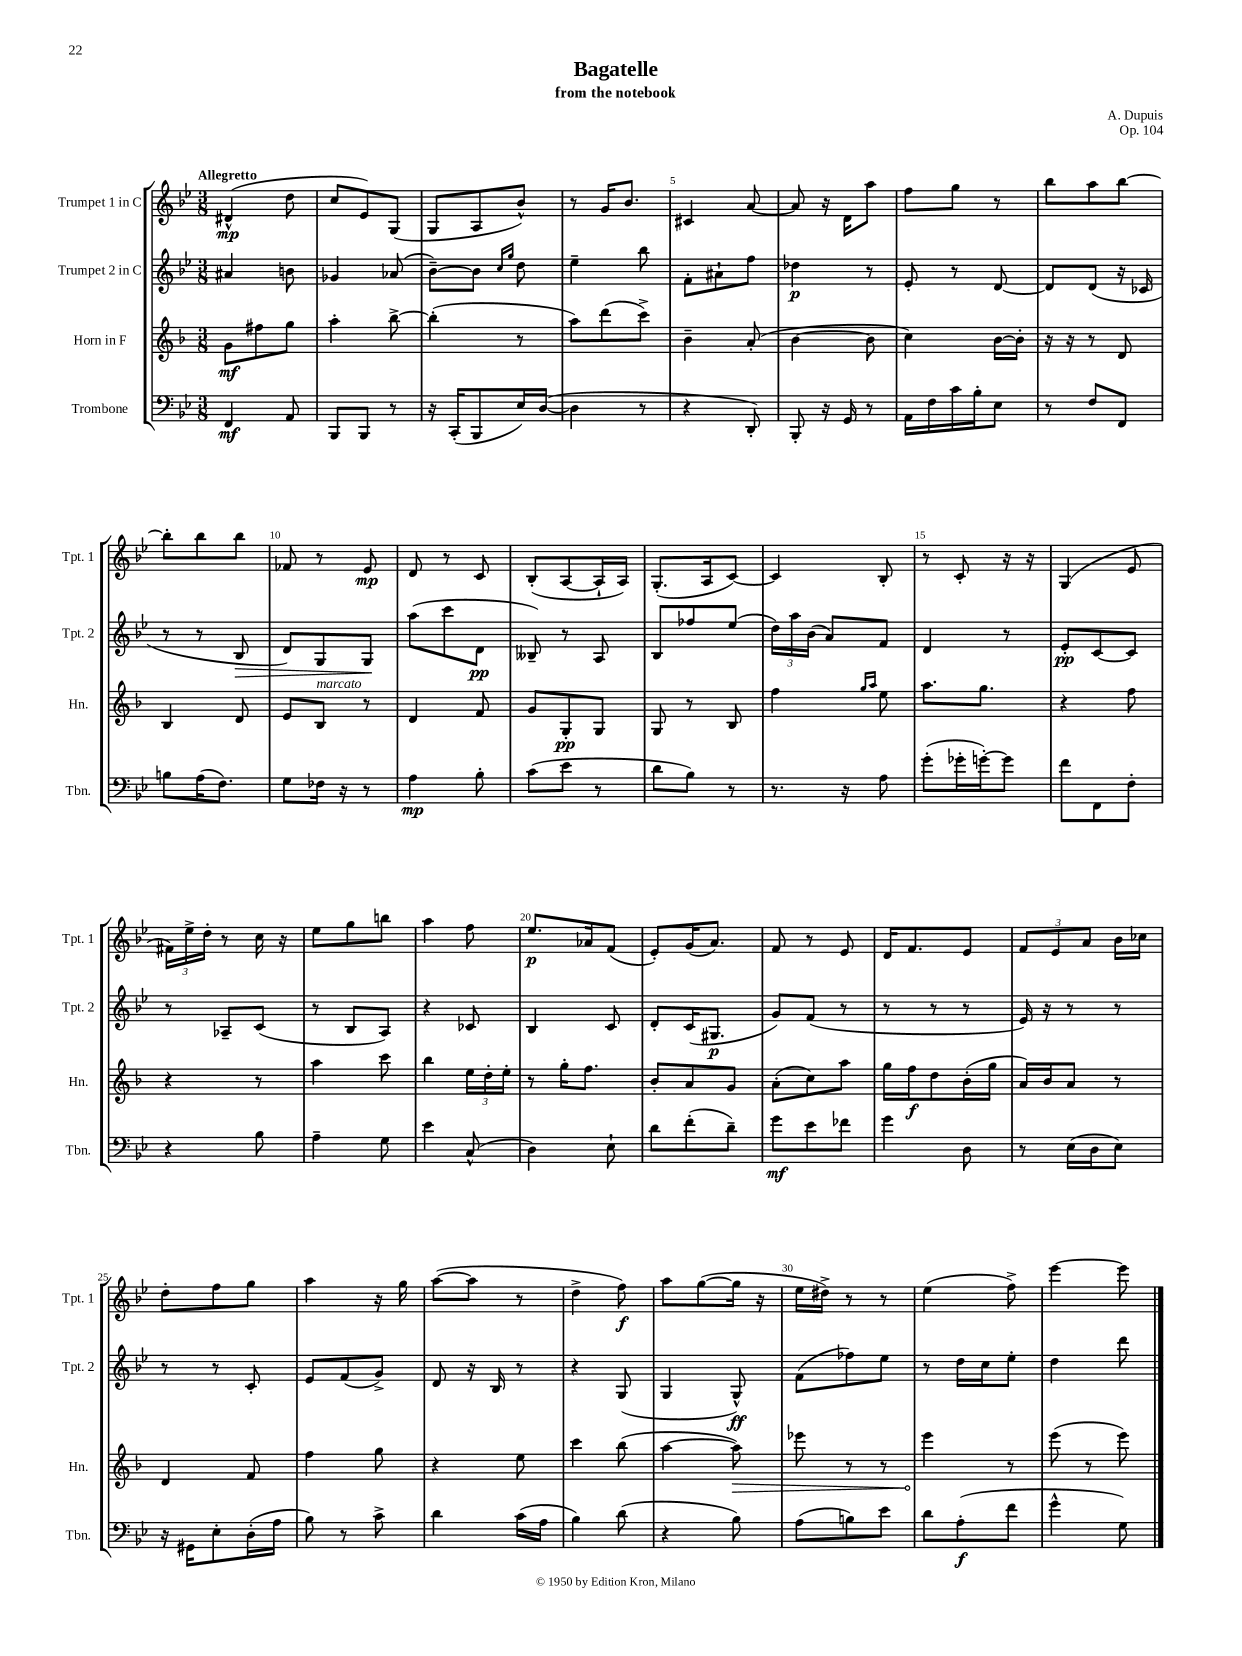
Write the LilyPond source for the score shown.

\header { title = "Bagatelle" composer = "A. Dupuis" subtitle = "from the notebook" opus = "Op. 104" }
<<
\new StaffGroup <<
\new Staff = "s0" \with { instrumentName = "Trumpet 1 in C" shortInstrumentName = "Tpt. 1" } {
    \clef treble \key bes \major \numericTimeSignature \time 3/8 \tempo "Allegretto"
    \autoBeamOff dis'4-^\mp( d''8 |
    c''8[ ees'8) g8]( |
    g8[ a8 bes'8]-^) |
    r8 g'16[ bes'8.] |
    cis'4 a'8~ |
    a'8 r16 d'16[ a''8] |
    f''8[ g''8] r8 |
    bes''8[ a''8 bes''8]~ |
    bes''8[-. bes''8 bes''8] |
    fes'8 r8 ees'8\mp |
    d'8 r8 c'8 |
    bes8[-.( a8~ a16-! a16]) |
    g8.[-.( a16 c'8]~) |
    c'4 bes8-. |
    r8 c'8-. r16 r16 |
    g4( ees'8 |
    \tuplet 3/2 { fis'16[) ees''16-> d''16]-. } r8 c''16 r16 |
    ees''8[ g''8 b''8] |
    a''4 f''8 |
    ees''8.[\p aes'16 f'8]( |
    ees'8[-.) g'16( a'8.]) |
    f'8 r8 ees'8 |
    d'16[ f'8. ees'8] |
    \tuplet 3/2 { f'8[ ees'8 a'8] } bes'16[ ces''16] |
    d''8[-. f''8 g''8] |
    a''4 r16 g''16 |
    a''8[~( a''8] r8 |
    d''4-> f''8\f) |
    a''8[ g''8~( g''16] r16 |
    ees''16[ dis''16]->) r8 r8 |
    ees''4( f''8->) |
    ees'''4~ ees'''8 \bar "|." |
}
\new Staff = "s1" \with { instrumentName = "Trumpet 2 in C" shortInstrumentName = "Tpt. 2" } {
    \clef treble \key bes \major \numericTimeSignature \time 3/8
    \autoBeamOff ais'4 b'8 |
    ges'4 aes'8( |
    bes'8[~--) bes'8] \grace { c''16[ g''16] } d''8 |
    ees''4-- bes''8 |
    f'8[-. ais'8-! f''8] |
    des''4\p r8 |
    ees'8-. r8 d'8~ |
    d'8[ d'8]( r16 ces'16 |
    r8 r8 bes8\> |
    d'8[) g8 g8]\! |
    a''8[( c'''8 d'8]\pp |
    beses8--) r8 a8 |
    bes8[ fes''8 ees''8]( |
    \tuplet 3/2 { d''16[) a''16 bes'16]( } a'8[) f'8] |
    d'4 r8 |
    ees'8[-.\pp c'8~ c'8] |
    r8 aes8[-- c'8]( |
    r8 bes8[ a8]) |
    r4 ces'8 |
    bes4 c'8 |
    d'8[-. c'16( gis8.]\p |
    g'8[) f'8]( r8 |
    r8 r8 r8 |
    ees'16) r16 r8 r8 |
    r8 r8 c'8-. |
    ees'8[ f'8( g'8]->) |
    d'8 r16 bes16 r8 |
    r4 g8( |
    g4 g8-^\ff) |
    f'8[( fes''8) ees''8] |
    r8 d''16[ c''16 ees''8]-. |
    d''4 d'''8 \bar "|." |
}
\new Staff = "s2" \with { instrumentName = "Horn in F" shortInstrumentName = "Hn." } {
    \clef treble \key f \major \numericTimeSignature \time 3/8
    \autoBeamOff g'8[\mf fis''8 g''8] |
    a''4-. bes''8~-> |
    bes''4-.( r8 |
    a''8[) d'''8( c'''8]->) |
    bes'4-- a'8-.( |
    bes'4~ bes'8 |
    c''4) bes'16[~ bes'16]-. |
    r16 r16 r8 d'8 |
    bes4 d'8 |
    e'8[ bes8]^\markup { \italic "marcato" } r8 |
    d'4 f'8 |
    g'8[ g8-.\pp g8] |
    g8 r8 bes8 |
    f''4 \grace { g''16[ a''16] } e''8 |
    a''8.[ g''8.] |
    r4 f''8 |
    r4 r8 |
    a''4 c'''8 |
    bes''4 \tuplet 3/2 { e''16[ d''16-. e''16]-. } |
    r8 g''16[-. f''8.] |
    bes'8[-. a'8 g'8] |
    a'8[-.( c''8) a''8] |
    g''16[ f''16\f d''8 bes'16-.( g''16] |
    a'16[) bes'16 a'8] r8 |
    d'4 f'8 |
    f''4 g''8 |
    r4 e''8 |
    c'''4 bes''8( |
    a''4~ \once \override Hairpin.circled-tip = ##t a''8\>) |
    ees'''8 r8 r8 |
    e'''4\! r8 |
    e'''8( r8 e'''8) \bar "|." |
}
\new Staff = "s3" \with { instrumentName = "Trombone" shortInstrumentName = "Tbn." } {
    \clef bass \key bes \major \numericTimeSignature \time 3/8
    \autoBeamOff f,4\mf a,8 |
    bes,,8[ bes,,8] r8 |
    r16 c,16[-.( bes,,8 ees16) d16]~( |
    d4 r8 |
    r4 d,8-.) |
    bes,,8-. r16 g,16 r8 |
    a,16[ f16 c'16 bes16-. ees8] |
    r8 f8[ f,8] |
    b8[ a16( f8.]) |
    g8[ fes16] r16 r8 |
    a4\mp bes8-. |
    c'8[( ees'8] r8 |
    d'8[ bes8]) r8 |
    r8. r16 a8 |
    g'8[-.( ges'16-. g'16~-.) g'8] |
    f'8[ f,8 f8]-. |
    r4 bes8 |
    a4-- g8 |
    ees'4 c8-^( |
    d4) ees8-! |
    d'8[ f'8-.( d'8]--) |
    g'8[\mf ees'8 fes'8] |
    g'4 d8 |
    r8 ees16[( d16 ees8]) |
    r16 gis,16[ ees8-. d16-.( a16] |
    bes8) r8 c'8-> |
    d'4 c'16[( a16] |
    bes4) d'8( |
    r4 bes8) |
    a8[( b8) ees'8] |
    d'8[ a8-.\f( f'8] |
    g'4-^ g8) \bar "|." |
}
>>
>>
\layout { \context { \Score \override BarNumber.break-visibility = ##(#f #t #t) barNumberVisibility = #(every-nth-bar-number-visible 5) } }
